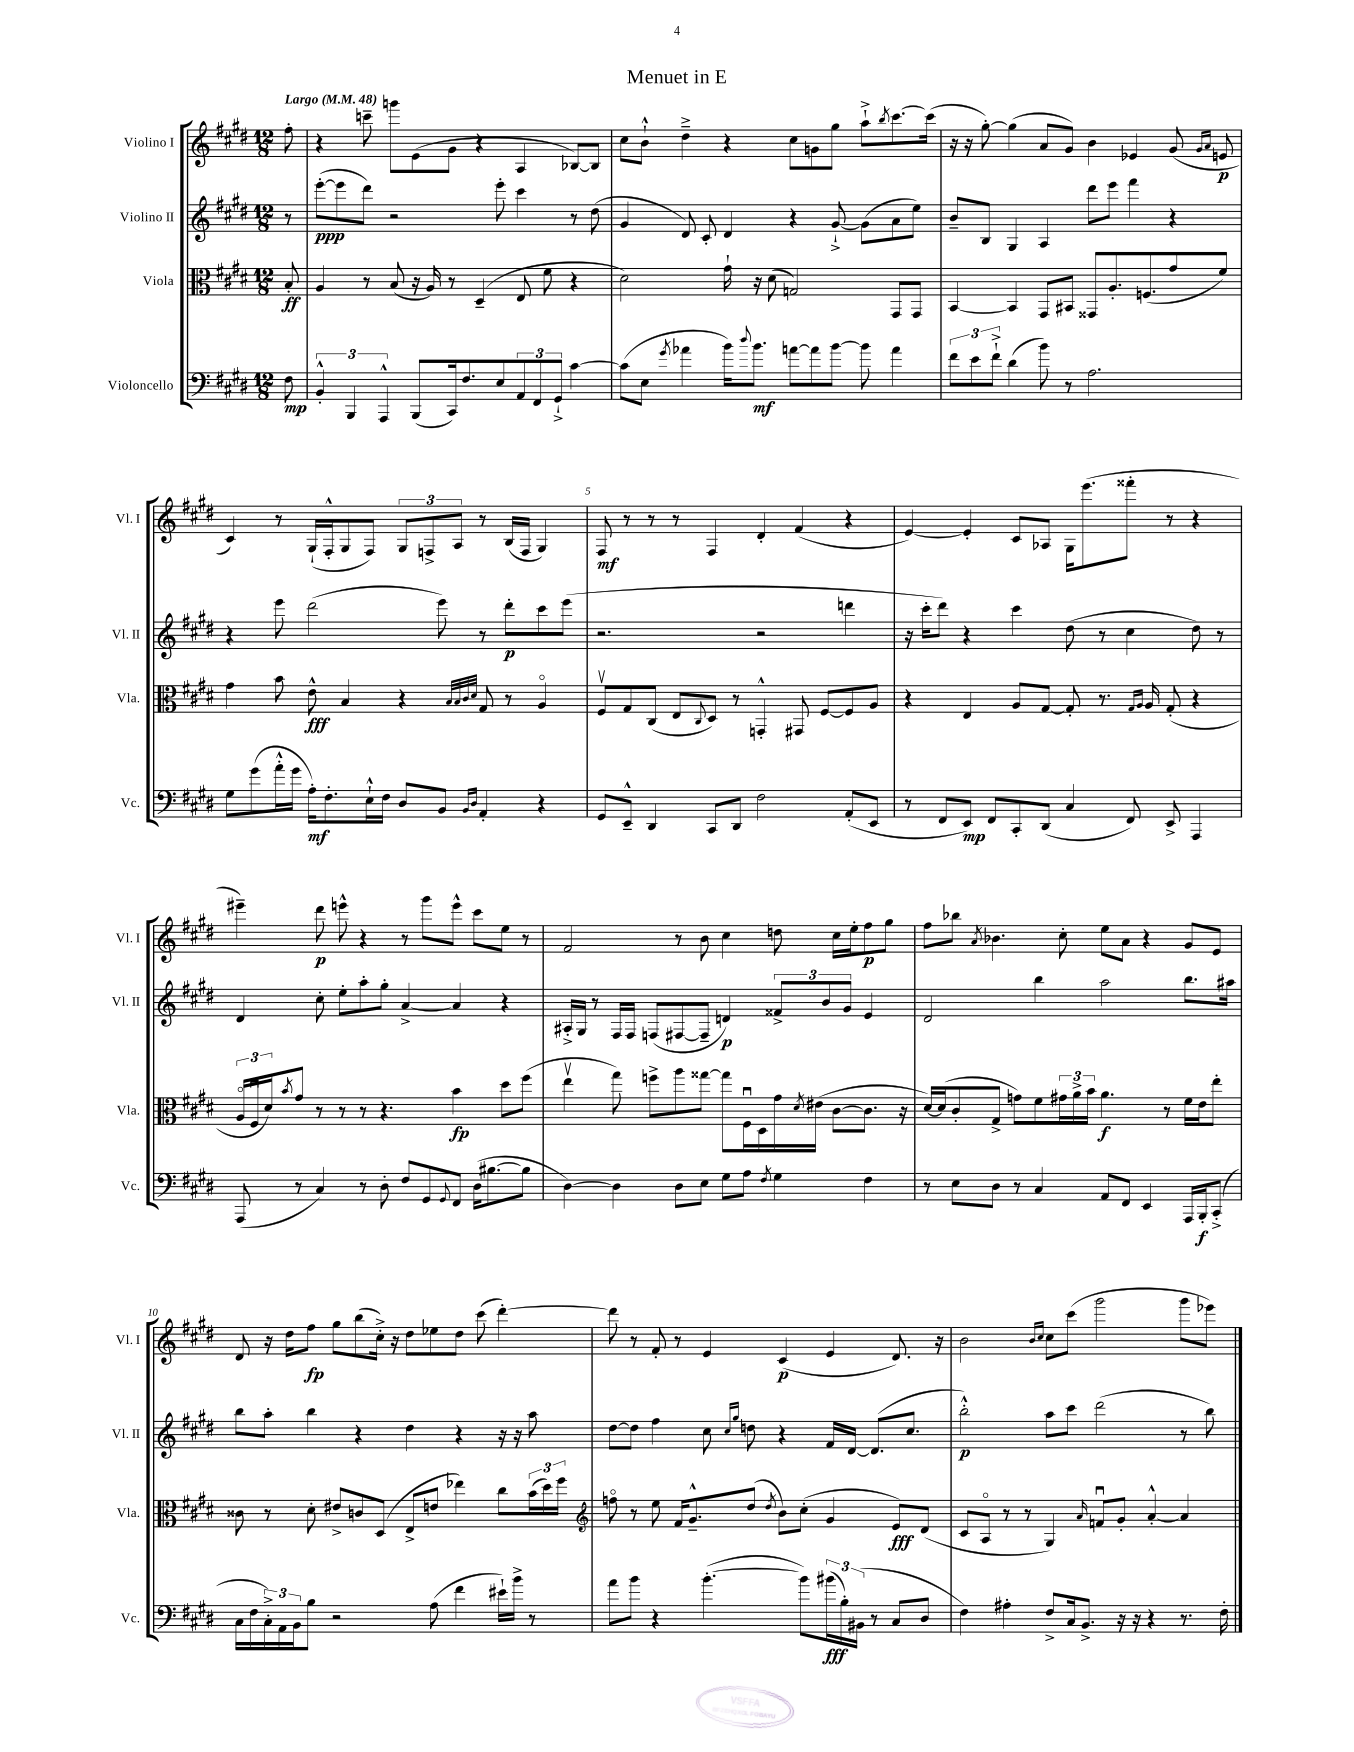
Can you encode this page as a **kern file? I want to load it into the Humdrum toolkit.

**kern	**kern	**kern	**kern
*staff4	*staff3	*staff2	*staff1
*clefF4	*clefC3	*clefG2	*clefG2
*k[f#c#g#d#]	*k[f#c#g#d#]	*k[f#c#g#d#]	*k[f#c#g#d#]
*M12/8	*M12/8	*M12/8	*M12/8
*MM48	*MM48	*MM48	*MM48
8F#\	8B'/	8r	8ff#'\
=	=	=	=
6BB'^^/	4A/	([8eee'\L	4r
.	.	8eee\]	.
6BBB/	.	.	.
.	8r	8ddd#\J)	8ccc~\
6AAA^^/	.	.	.
.	(8B/	2r	8ggg\L
(8BBB/L	16r	.	(8e\
.	16A/)	.	.
16CC#/k)	8r	.	8g#\J
8.F#/	.	.	.
.	(4D#~/	.	4r
8E/	.	8eee'\	.
12AA/	8E/	4ccc#\	4A/
12FF#/	.	.	.
.	8f#\	.	.
12GG#`^/J	.	.	.
[4c#\	4r	8r	[8B-/L)
.	.	(8dd#\	8B-/]J
=	=	=	=
(8c#\]L	2d#\)	4g#/	8cc#\L
8E\J	.	.	8b`^^\J
8qg#/	.	.	.
4a-\	.	8d#/)	4dd#~^\
.	.	8c#'/	.
16b\LK)	16g#`\	4d#/	4r
8qqdd#/	.	.	.
8.b\J	16r	.	.
.	(8d#\	.	.
[8a\L	2G/)	4r	8cc#\L
8a\]	.	.	8g\
[8b\J	.	[8g#`^/	8gg#\J
8b\]	.	(8g#\]L	8aa`^\L
.	.	.	8qbb/
4a\	8GG#/L	8a\	[8.ccc#\
.	8GG#/J	8ee\J)	.
.	.	.	(16ccc#\]Jk
=	=	=	=
12f#\L	[4BB/	8b~/L	16r
.	.	.	16r
12e\	.	.	.
.	.	8B/J	[8gg#'\)
12f#`^\J	.	.	.
(4d#\	4BB/]	4G#/	(4gg#\]
8b\)	8GG#/L	4A/	8a/L
8r	8BB#/J	.	8g#/J)
2.A\	8GG##/L	8ddd#\L	4b\
.	8.A'/	8eee\J	.
.	.	4fff#\	4e-/
.	(8.F/	.	.
.	8g#/	4r	(8g#/
.	.	.	16qqg#/LL
.	.	.	16qqa/JJ
.	8f#/J)	.	8e/
=	=	=	=
8G#\L	4g#\	4r	4c#/)
(8g#\	.	.	.
16a'^^\L	8b\	8eee\	8r
16g#\JJ	.	.	.
16A'\LK)	8e^^\	(2ddd#\	(16G#`/LL
8.F#'\	.	.	16F#'^^/J
.	4B/	.	8G#/
16E`^^\L	.	.	8F#/J)
16F#\JJ	.	.	.
8D#/L	4r	.	12G#/L
.	.	.	12F^/
8BB/J	.	8eee\)	.
.	.	.	12A/J
.	32qqB/LLL	.	.
.	32qqB/	.	.
16qqBB/LL	32qqc#/	.	.
16qqD#/JJ	32qqd#/JJJ	.	.
4AA'/	8G#/	8r	8r
.	8r	8ddd#'\L	(16B/LL
.	.	.	16F/JJ
4r	4Ao/	8ccc#\	4G#/)
.	.	(8eee\J	.
=	=	=	=
8GG#/L	8F#v/L	2.r	8F#/
8EE~^^/J	8G#/	.	8r
4DD#/	(8C#/J	.	8r
.	8E/L	.	8r
.	8qqC#/	.	.
8CC#/L	8D#/J)	.	4F#/
8DD#/J	8r	.	.
2F#\	4GG'^^/	2r	4d#'/
.	8GG#/	.	(4f#/
.	[8F#/L	.	.
(8AA'/L	8F#/]	4ddd\	4r
8EE/J	8A/J	.	.
=	=	=	=
8r	4r	16r	[4e/)
.	.	16ccc#'\LK	.
8FF#/L	.	8ddd#\J)	.
8EE/J)	4E/	4r	4e'/]
8FF#/L	.	.	.
8CC#'/	8A/L	4ccc#\	8c#/L
(8DD#/J	[8G#/J	.	8A-/J
4C#/	8G#'/]	(8dd#\	16G#\LK
.	.	.	(8.eee\
.	8.r	8r	.
8FF#/)	.	4cc#\	8fff##'\J
.	16qqG#/LL	.	.
.	16qqA/JJ	.	.
.	16A/	.	.
8EE^/	(8G#'/	.	8r
4AAA/	4r	8dd#\)	4r
.	.	8r	.
=	=	=	=
(8AAA/	24Ao/LL	4d#/	4eee#~\)
.	24F#u/	.	.
.	24d#/J)	.	.
.	8qb/	.	.
8r	8g#/J	.	.
4C#/)	8r	8cc#'\	8ddd#\
.	8r	8ee'\L	8eee^^\
8r	8r	8aa'\	4r
8D#'\	4.r	8gg#'\J	.
8F#/L	.	[4a^/	8r
8GG#/	.	.	8ggg#\L
8qqGG#/	.	.	.
8FF#/J	4b\	4a/]	8eee^^\J
(16D#\LK	.	.	8ccc#\L
[8.B#\	.	.	.
.	8dd#\L	4r	8ee\J
8B#\]J	(8ff#\J	.	8r
=	=	=	=
[4D#\)	4eev\	16A#'^/LL	2f#/
.	.	16G#/JJ	.
.	.	8r	.
4D#\]	8gg#\)	16F#/LL	.
.	.	16F#/JJ	.
.	8ff^\L	(8F/L	.
8D#\L	8aa\	[8F#/	8r
8E\J	[8gg##\J	8F#~/]J	8b\
8G#\L	8gg##\]L	4d/)	4cc#\
8A\J	16F#u\L	.	.
.	16D#\	.	.
8qF#/	.	.	.
4G#\	16g#\	12f##^/L	8dd\
.	8qd#/	.	.
.	(16e#\JJ	.	.
.	.	12b/	.
.	[8c#\L	.	16cc#\LL
.	.	12g#/J	.
.	.	.	16ee'\J
4F#\	8.c#\]J	4e/	8ff#\
.	.	.	8gg#\J
.	16r	.	.
=	=	=	=
8r	[16d#/LL)	2d#/	8ff#\L
.	(16d#/]J	.	.
8E\L	8c#'/	.	8bb-\J
.	.	.	8qa/
8D#\J	8G#^/J	.	4.b-\
8r	8g\L)	.	.
4C#/	8f#\	4bb\	.
.	24g#\L	.	8cc#'\
.	24a^\	.	.
.	24b\JJ	.	.
8AA/L	4.a\	2aa\	8ee\L
8FF#/J	.	.	8a\J
4EE/	.	.	4r
.	8r	.	.
16AAA/LL	16f#\LL	8.bb\L	8g#/L
16BBB'/J	16e\J	.	.
(8CC#'^/J	8ee'\J	.	8e/J
.	.	16aa#\Jk	.
=	=	=	=
16C#\LL	8c##\	8bb\L	8d#/
16F#\	.	.	.
24C#'^\)	8r	8aa'\J	16r
24AA\	.	.	.
.	.	.	16dd#\LK
24BB\J	.	.	.
8B\J	8d#'\	4bb\	8ff#\J
2r	8e#^/L	.	8gg#\L
.	8c/	4r	(8bb\
.	(8D#/J	.	16cc#'^\Jk)
.	.	.	16r
.	8E^/L	4dd#\	8dd#\L
(8A\	8e/J	.	8ee-\
4f#\	4ee-\)	4r	8dd#\J
.	.	.	(8ccc#\
16e#`\LL)	8cc#\L	16r	[4ddd#'\)
16b^\JJ	.	16r	.
8r	(24b\L	8aa\	.
.	24dd#\)	.	.
.	24ff#\JJ	.	.
=	=	=	=
*	*clefG2	*	*
8a\L	8ffo\	[8dd#\L	8ddd#\]
8b\J	8r	8dd#\]J	8r
4r	8ee\	4ff#\	8f#'/
.	16f#/LK	.	8r
.	8.g#~^^/	.	.
([4.b'\	.	8cc#\	4e/
.	.	16qqcc#/LL	.
.	.	16qqgg#/JJ	.
.	(8dd#/J	8dd\	.
.	8qdd#/	.	.
.	8b\L)	4r	(4c#/
8b\]L)	(8cc#'\J	.	.
(24b#\L	4g#/	16f#/LL	4e/
24B'\)	.	.	.
.	.	[16d#/JJ	.
(24BB#\JJ	.	.	.
8r	.	(8.d#/]L	.
8C#/L	8e/L)	.	8.d#/)
.	.	8.cc#/J	.
8D#/J	(8d#/J	.	.
.	.	.	16r
=	=	=	=
4F#\)	8c#/L	2bb'^^\)	2b\
.	8Ao/J	.	.
4A#'\	8r	.	.
.	8r	.	.
.	.	.	16qqb/LL
.	.	.	16qqcc#/JJ
8F#^/L	4G#/)	8aa\L	8cc#\L
16C#/k	.	8ccc#\J	(8ccc#\J
8.BB^/J	.	.	.
.	16qqa/	.	.
.	8fu/L	(2ddd#\	2ggg#\
16r	8g#'/J	.	.
16r	.	.	.
4r	[4a'^^/	.	.
8.r	4a/]	8r	8ggg#\L
.	.	8bb\)	8eee-\J)
16F#'\	.	.	.
==	==	==	==
*-	*-	*-	*-
